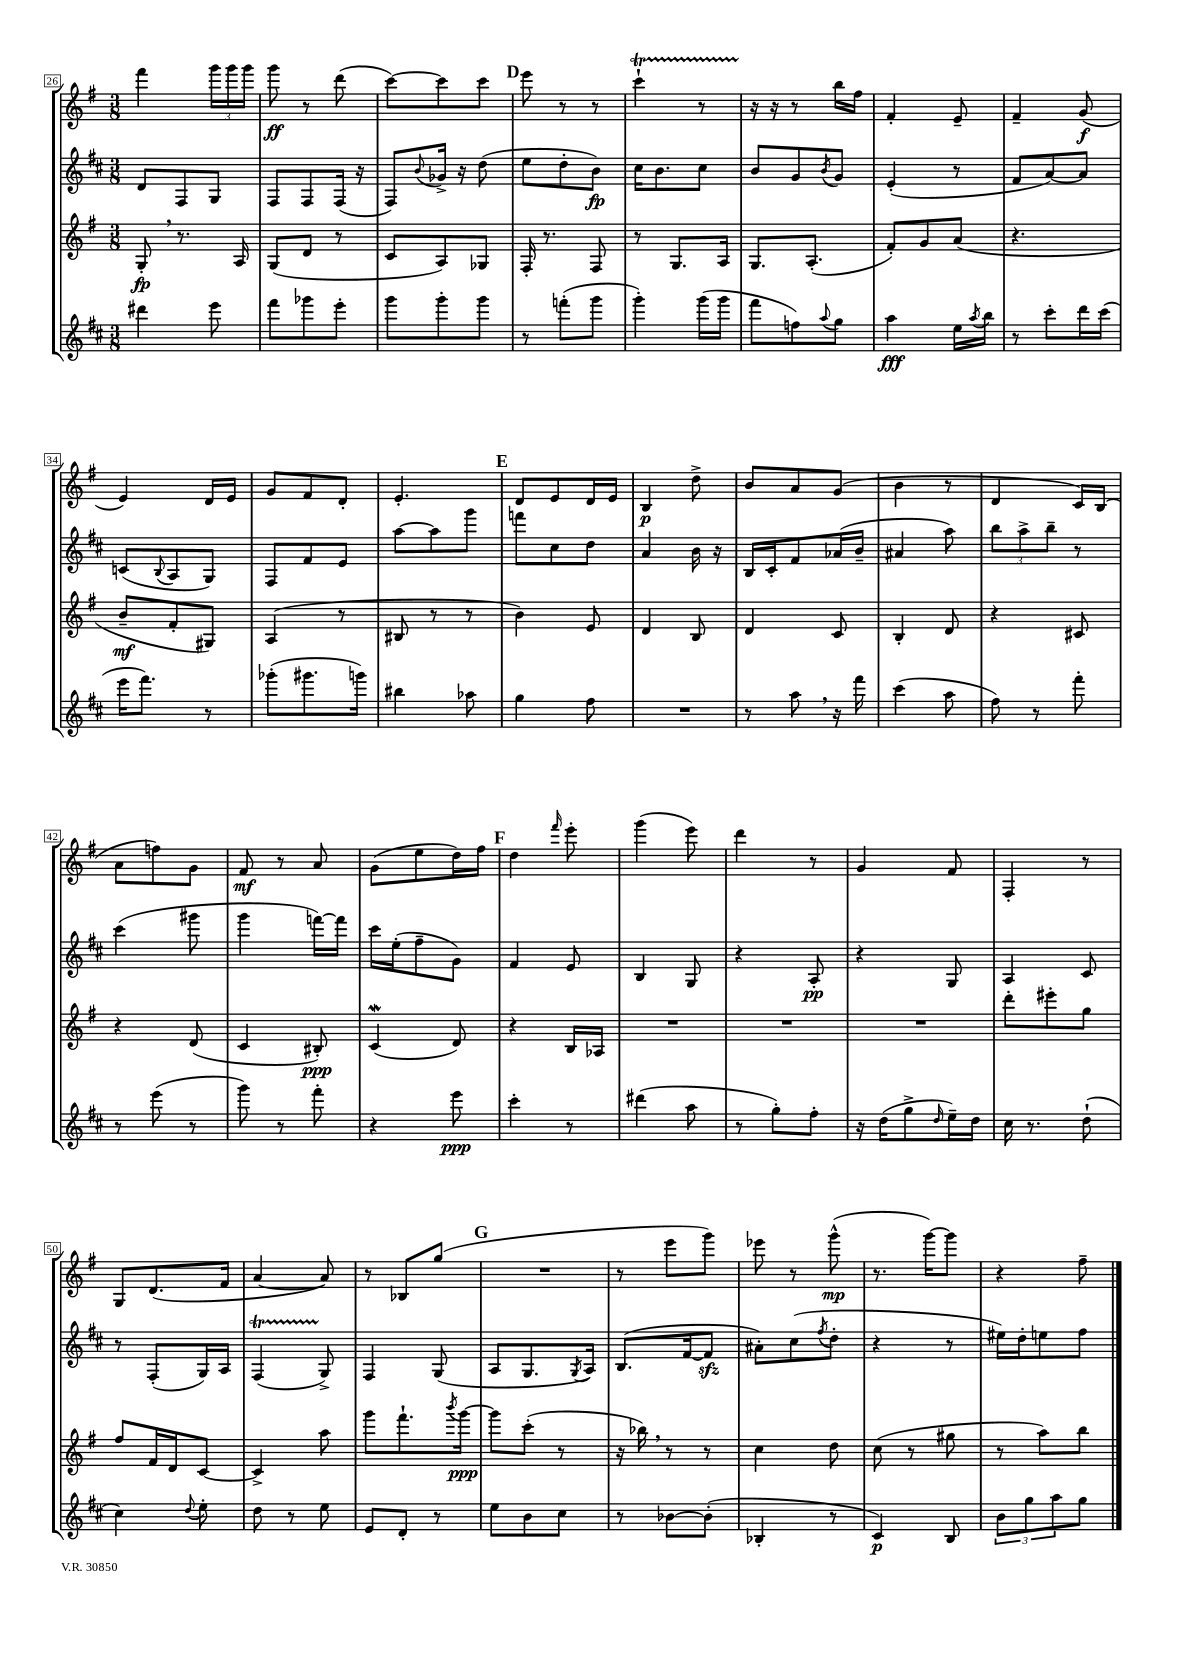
<<
\new StaffGroup <<
\new Staff = "s0" {
    \clef treble \key g \major \numericTimeSignature \time 3/8
    fis'''4 \tuplet 3/2 { g'''16 g'''16 g'''16 } |
    g'''8\ff r8 d'''8( |
    c'''8~) c'''8 c'''8 |
    \mark \markup { \bold "D" } e'''8 r8 r8 |
    c'''4-!\startTrillSpan r8 |
    r16\stopTrillSpan r16 r8 b''16 fis''16 |
    fis'4-. e'8-- |
    fis'4-- g'8\f( |
    e'4) d'16 e'16 |
    g'8 fis'8 d'8-. |
    e'4.-. |
    \mark \markup { \bold "E" } d'8 e'8 d'16 e'16 |
    b4\p d''8-> |
    b'8 a'8 g'8( |
    b'4 r8 |
    d'4 c'16) b16( |
    a'8 f''8) g'8 |
    fis'8\mf r8 a'8 |
    g'8( e''8 d''16) fis''16 |
    \mark \markup { \bold "F" } d''4 \grace { fis'''16 } e'''8-. |
    g'''4( e'''8) |
    d'''4 r8 |
    g'4 fis'8 |
    fis4-. r8 |
    g8 d'8.( fis'16 |
    a'4~ a'8) |
    r8 bes8 g''8( |
    \mark \markup { \bold "G" } R4. |
    r8 e'''8 g'''8) |
    ees'''8 r8 g'''8-^\mp( |
    r8. g'''16~) g'''8 |
    r4 fis''8-- \bar "|." |
}
\new Staff = "s1" {
    \clef treble \key d \major \numericTimeSignature \time 3/8
    d'8 fis8 g8 |
    fis8 fis8 fis16( r16 |
    fis8) \appoggiatura { b'8 } ges'16-> r16 d''8( |
    \mark \markup { \bold "D" } e''8 d''8-. b'8\fp) |
    cis''16 b'8. cis''8 |
    b'8 g'8 \acciaccatura { b'8 } g'8 |
    e'4-.( r8 |
    fis'8 a'8~) a'8 |
    c'8( \appoggiatura { b8 } a8 g8) |
    fis8 fis'8 e'8 |
    a''8~ a''8 g'''8 |
    \mark \markup { \bold "E" } f'''8 cis''8 d''8 |
    a'4 b'16 r16 |
    b16 cis'16-. fis'8 aes'16( b'16-- |
    ais'4 a''8) |
    \tuplet 3/2 { b''8 a''8-> b''8-- } r8 |
    cis'''4( gis'''8 |
    g'''4 f'''16~) f'''16 |
    cis'''16 e''16-.( fis''8-- g'8) |
    \mark \markup { \bold "F" } fis'4 e'8 |
    b4 g8 |
    r4 a8-.\pp |
    r4 g8 |
    a4 cis'8 |
    r8 fis8-.( g16) a16 |
    fis4\startTrillSpan( g8->\stopTrillSpan) |
    fis4 g8( |
    \mark \markup { \bold "G" } a8 g8. \acciaccatura { g8 } a16) |
    b8.( fis'16~ fis'8\sfz |
    ais'8-.) cis''8( \acciaccatura { fis''8 } d''8-. |
    r4 r8 |
    eis''16) d''16-. e''8 fis''8 \bar "|." |
}
\new Staff = "s2" {
    \clef treble \key g \major \numericTimeSignature \time 3/8
    g8-.\fp \breathe r8. a16 |
    g8( d'8 r8 |
    c'8 a8) ges8 |
    \mark \markup { \bold "D" } fis16-. r8. fis8 |
    r8 g8. a16 |
    g8. a8.-.( |
    fis'8-.) g'8 a'8( |
    r4. |
    b'8--\mf fis'8-. gis8) |
    a4( r8 |
    bis8 r8 r8 |
    \mark \markup { \bold "E" } b'4) e'8 |
    d'4 b8 |
    d'4 c'8 |
    b4-. d'8 |
    r4 cis'8 |
    r4 d'8( |
    c'4 bis8-.\ppp) |
    c'4\mordent( d'8) |
    \mark \markup { \bold "F" } r4 b16 aes16 |
    R4. |
    R4. |
    R4. |
    d'''8-. eis'''8-. g''8 |
    fis''8 fis'16 d'16 c'8~ |
    c'4-> a''8 |
    g'''8 fis'''8.-! \acciaccatura { b'''8 } g'''16~\ppp |
    \mark \markup { \bold "G" } g'''8 c'''8-.( r8 |
    r16 bes''16) \breathe r8 r8 |
    c''4 d''8 |
    c''8( r8 gis''8 |
    r8 a''8) b''8 \bar "|." |
}
\new Staff = "s3" {
    \clef treble \key d \major \numericTimeSignature \time 3/8
    dis'''4 e'''8 |
    fis'''8 ges'''8 e'''8-. |
    g'''8 g'''8-. g'''8 |
    \mark \markup { \bold "D" } r8 f'''8-.( g'''8 |
    g'''4-.) g'''16( g'''16 |
    fis'''8 f''8) \appoggiatura { a''8 } g''8 |
    a''4\fff e''16 \acciaccatura { a''8 } b''16 |
    r8 cis'''8-. d'''16 cis'''16( |
    e'''16 fis'''8.) r8 |
    ges'''8-.( gis'''8. g'''16) |
    bis''4 aes''8 |
    \mark \markup { \bold "E" } g''4 fis''8 |
    R4. |
    r8 a''8 \breathe r16 fis'''16 |
    cis'''4( a''8 |
    fis''8) r8 fis'''8-. |
    r8 e'''8( r8 |
    g'''8) r8 fis'''8-. |
    r4 e'''8\ppp |
    \mark \markup { \bold "F" } cis'''4-. r8 |
    dis'''4( a''8 |
    r8 g''8-.) fis''8-. |
    r16 d''16( g''8-> \grace { d''16 } e''16--) d''16 |
    cis''16 r8. d''8-!( |
    cis''4) \appoggiatura { d''8 } e''8-. |
    d''8 r8 e''8 |
    e'8 d'8-. r8 |
    \mark \markup { \bold "G" } e''8 b'8 cis''8 |
    r8 bes'8~ bes'8-.( |
    bes4-. r8 |
    cis'4\p) b8 |
    \tuplet 3/2 { b'8 g''8 a''8 } g''8 \bar "|." |
}
>>
>>
\layout { \context { \Score currentBarNumber = #26 \override BarNumber.stencil = #(make-stencil-boxer 0.1 0.3 ly:text-interface::print) } }
